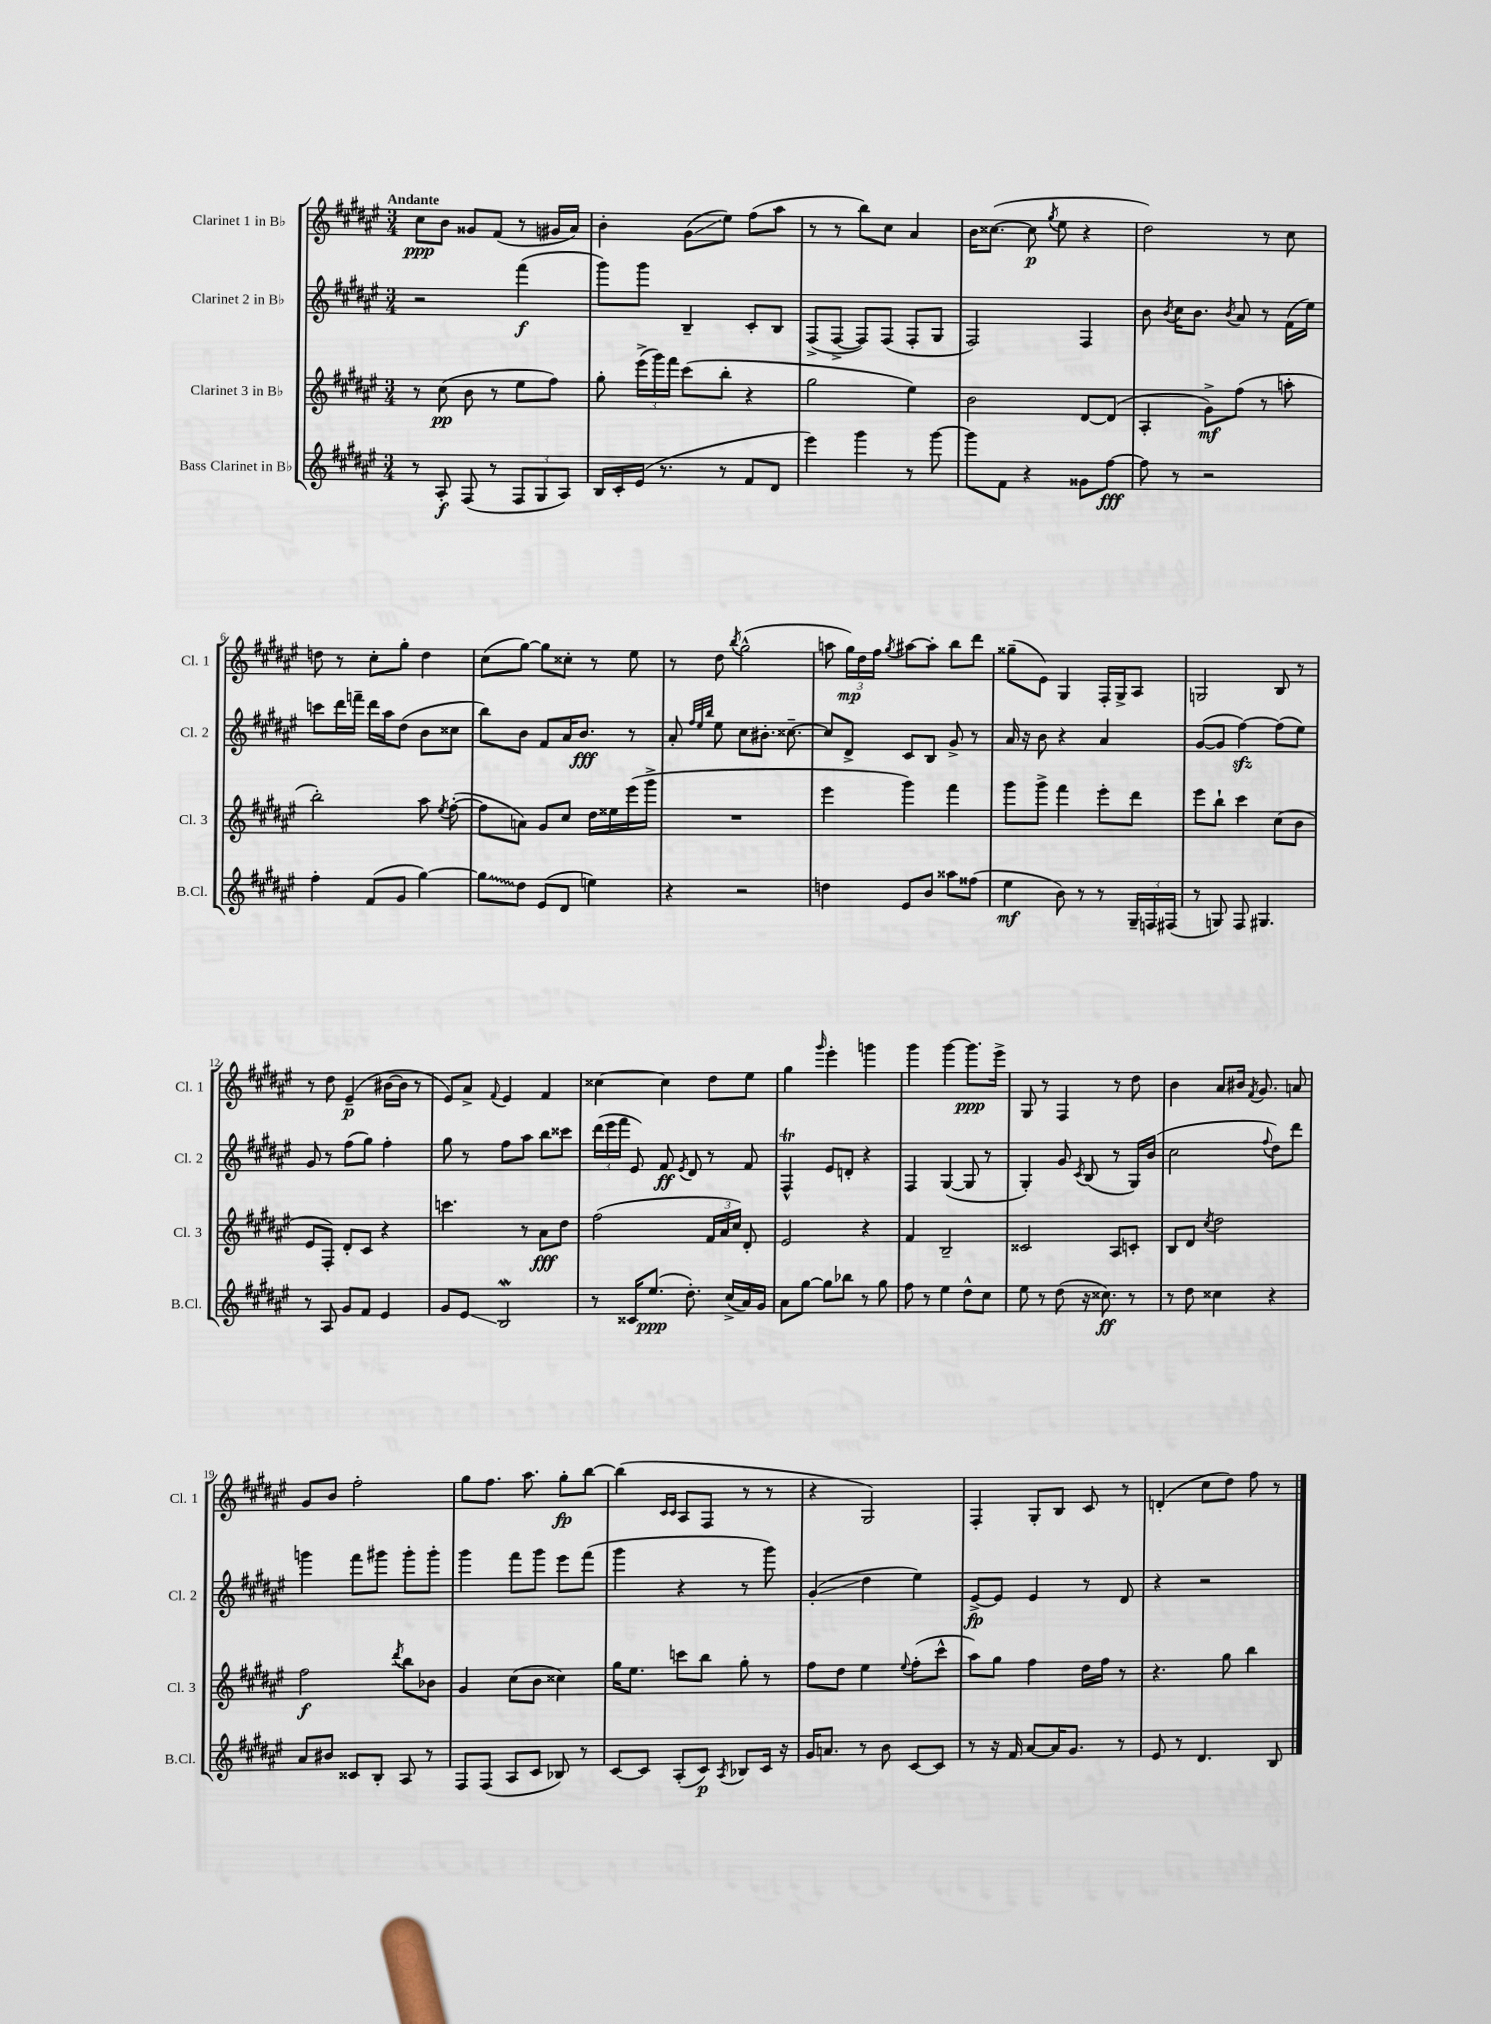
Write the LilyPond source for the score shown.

<<
\new StaffGroup <<
\new Staff = "s0" \with { instrumentName = "Clarinet 1 in Bb" shortInstrumentName = "Cl. 1" } {
    \clef treble \key fis \major \numericTimeSignature \time 3/4 \tempo "Andante"
    \autoBeamOff cis''8[\ppp b'8] gisis'8[ fis'8]( r8 gis'16[ ais'16]) |
    b'4-. gis'8[\glissando( eis''8]) fis''8[( ais''8] |
    r8 r8 b''8[) cis''8] ais'4 |
    b'16[ cisis''8.]~( cisis''8\p \acciaccatura { gis''8 } eis''8 r4 |
    dis''2) r8 cis''8 |
    d''8 r8 cis''8[-. gis''8]-. d''4 |
    cis''8[( gis''8]~) gis''8[ cisis''8]-. r8 eis''8 |
    r8 dis''8 \acciaccatura { b''8 } gis''2-^( |
    a''8 \tuplet 3/2 { gis''16[\mp) dis''16 fis''16] } \acciaccatura { gis''8 } ais''8[~ ais''8]-. b''8[ dis'''8] |
    gisis''8[--( eis'8]) gis4 fis16[-. gis16-> ais8] |
    g2 b8 r8 |
    r8 dis''8 eis'4--\p( bis'16[~ bis'16] r8 |
    eis'8[) ais'8]-> \appoggiatura { fis'8 } eis'4 fis'4 |
    cisis''4~ cisis''4 dis''8[ eis''8] |
    gis''4 \grace { gis'''16 } eis'''4-. g'''4 |
    gis'''4 gis'''4~ gis'''8.[\ppp eis'''16]-> |
    gis8 r8 fis4 r8 dis''8 |
    b'4 ais'8[ bis'16] \acciaccatura { fis'8 } gis'8. a'8 |
    gis'8[ b'8] fis''2-. |
    gis''8[ fis''8.] ais''8. gis''8[-.\fp b''8]~ |
    b''4( \grace { cis'16[ cis'16] } ais8[ fis8] r8 r8 |
    r4 gis2) |
    fis4-. gis8[-. b8] cis'8 r8 |
    d'4-.( cis''8[ dis''8]) fis''8 r8 \bar "|." |
}
\new Staff = "s1" \with { instrumentName = "Clarinet 2 in Bb" shortInstrumentName = "Cl. 2" } {
    \clef treble \key fis \major \numericTimeSignature \time 3/4
    \autoBeamOff r2 fis'''4\f( |
    gis'''8[) gis'''8] b4-- cis'8[-. b8] |
    fis8[->( fis8]~-> fis8[) fis8]( fis8[-. gis8] |
    fis2) fis4 |
    b'8 \acciaccatura { b'8 } cis''16[ b'8.] \acciaccatura { b'8 } ais'8 r8 fis'16[( eis''16]) |
    c'''8[ dis'''16 f'''16]-- dis'''16[ ais''16 dis''8]( b'8[ cisis''8] |
    b''8[) b'8] fis'8[ ais'16 b'8.]\fff r8 |
    ais'8-. \grace { fis''32[ eis''32 b''32] } eis''8 cis''8[ bis'8.]-. cisis''8.~-- |
    cisis''8[ dis'8]-> cis'8[ b8] gis'8-> r8 |
    ais'16 r16 b'8 r4 ais'4 |
    gis'8[~( gis'8] fis''4~\sfz) fis''8[( eis''8]) |
    gis'8 r8 fis''8[( gis''8]) fis''4-. |
    gis''8 r8 fis''8[ ais''8] b''8[ cisis'''8] |
    \tuplet 3/2 { dis'''16[( eis'''16 fis'''16] } eis'8) fis'8\ff \acciaccatura { eis'8 } dis'8 r8 fis'8 |
    fis4-^\trill eis'8[ d'8]-. r4 |
    fis4 gis4~( gis8 r8 |
    gis4-.) gis'8 \acciaccatura { cis'8 } b8( r8 gis16[) b'16]( |
    cis''2 \appoggiatura { fis''8 } dis''8[) dis'''8] |
    g'''4 fis'''8[ gis'''8] gis'''8[-. gis'''8]-. |
    gis'''4 fis'''8[ gis'''8] eis'''8[ fis'''8]( |
    gis'''4 r4 r8 gis'''8) |
    gis'4-.\glissando( dis''4 eis''4) |
    eis'8[~->\fp eis'8] eis'4 r8 dis'8 |
    r4 r2 \bar "|." |
}
\new Staff = "s2" \with { instrumentName = "Clarinet 3 in Bb" shortInstrumentName = "Cl. 3" } {
    \clef treble \key fis \major \numericTimeSignature \time 3/4
    \autoBeamOff r8 cis''8\pp( b'8 r8 eis''8[ fis''8]) |
    gis''8-. \tuplet 3/2 { eis'''16[->( gis'''16) fis'''16] } cis'''8[( b''8]-. r4 |
    gis''2 eis''4) |
    b'2 dis'8[~ dis'8]( |
    ais4-. gis'8[->\mf) fis''8]( r8 a''8-. |
    b''2-.) ais''8 \acciaccatura { eis''8 } fis''8~-.( |
    fis''8[ a'8]) gis'8[ cis''8] dis''16[ eisis''16 eis'''16( gis'''16]-> |
    R2. |
    eis'''4 gis'''4) fis'''4 |
    gis'''8[ gis'''8]-> fis'''4 eis'''8[-. dis'''8] |
    eis'''8[ b''8]-! cis'''4 cis''8[( b'8] |
    eis'8[ fis8]-.) dis'8[-. cis'8] r4 |
    c'''4. r8 ais'8[\fff dis''8] |
    fis''2( \tuplet 3/2 { fis'16[ ais'16 cis''16]) } dis'8-. |
    eis'2 r4 |
    fis'4 b2-- |
    cisis'2 ais8[ c'8]-. |
    b8[ dis'8] \acciaccatura { cis''8 } dis''2 |
    fis''2\f \acciaccatura { dis'''8 } b''8[ bes'8] |
    gis'4 cis''8[( b'8] cisis''4) |
    gis''16[ eis''8.] c'''8[ b''8] gis''8-. r8 |
    fis''8[ dis''8] eis''4 \appoggiatura { eis''8 } fis''8[-.( cis'''8]-^ |
    ais''8[) gis''8] fis''4 dis''16[ fis''16] r8 |
    r4. gis''8 b''4 \bar "|." |
}
\new Staff = "s3" \with { instrumentName = "Bass Clarinet in Bb" shortInstrumentName = "B.Cl." } {
    \clef treble \key fis \major \numericTimeSignature \time 3/4
    \autoBeamOff r8 ais8-.\f fis8( r8 \tuplet 3/2 { fis8[ gis8 ais8]) } |
    b16[ cis'16-. eis'16]( r8. r8 fis'8[ dis'8] |
    eis'''4) gis'''4 r8 gis'''8~ |
    gis'''8[ fis'8] r4 gisis'8[ fis''8]~\fff |
    fis''8 r8 r2 |
    fis''4-. fis'8[( gis'8] gis''4~) |
    \once \override Glissando.style = #'zigzag gis''8[\glissando dis''8] eis'8[( dis'8] e''4) |
    r4 r2 |
    d''4 eis'8[ b'8] aisis''8[ fisis''8]( |
    eis''4\mf b'8) r8 r8 \tuplet 3/2 { gis16[-- f16 fis16]( } |
    r8 g8) fis8 gis4. |
    r8 ais8 gis'8[ fis'8] eis'4 |
    gis'8[ eis'8]\glissando b2\mordent |
    r8 cisis'16[ eis''8.]\ppp( dis''8.-.) cis''16[->( ais'16) gis'16] |
    ais'8[ gis''8]~ gis''8[ bes''8] r8 gis''8 |
    fis''8 r8 eis''4 dis''8[-^ cis''8] |
    eis''8 r8 dis''8( r16 cisis''8.\ff) r8 |
    r8 dis''8 cisis''4 r4 |
    ais'8[ bis'8] cisis'8[ b8]-. ais8 r8 |
    fis8[ fis8]( ais8[ cis'8] bes8) r8 |
    cis'8[~ cis'8] ais8[-.( cis'8]\p) \acciaccatura { ais8 } bes8[ cis'16] r16 |
    gis'16[ a'8.] r8 b'8 cis'8[~ cis'8] |
    r8 r16 fis'16 ais'8[~ ais'16 gis'8.] r8 |
    eis'8 r8 dis'4. b8 \bar "|." |
}
>>
>>
